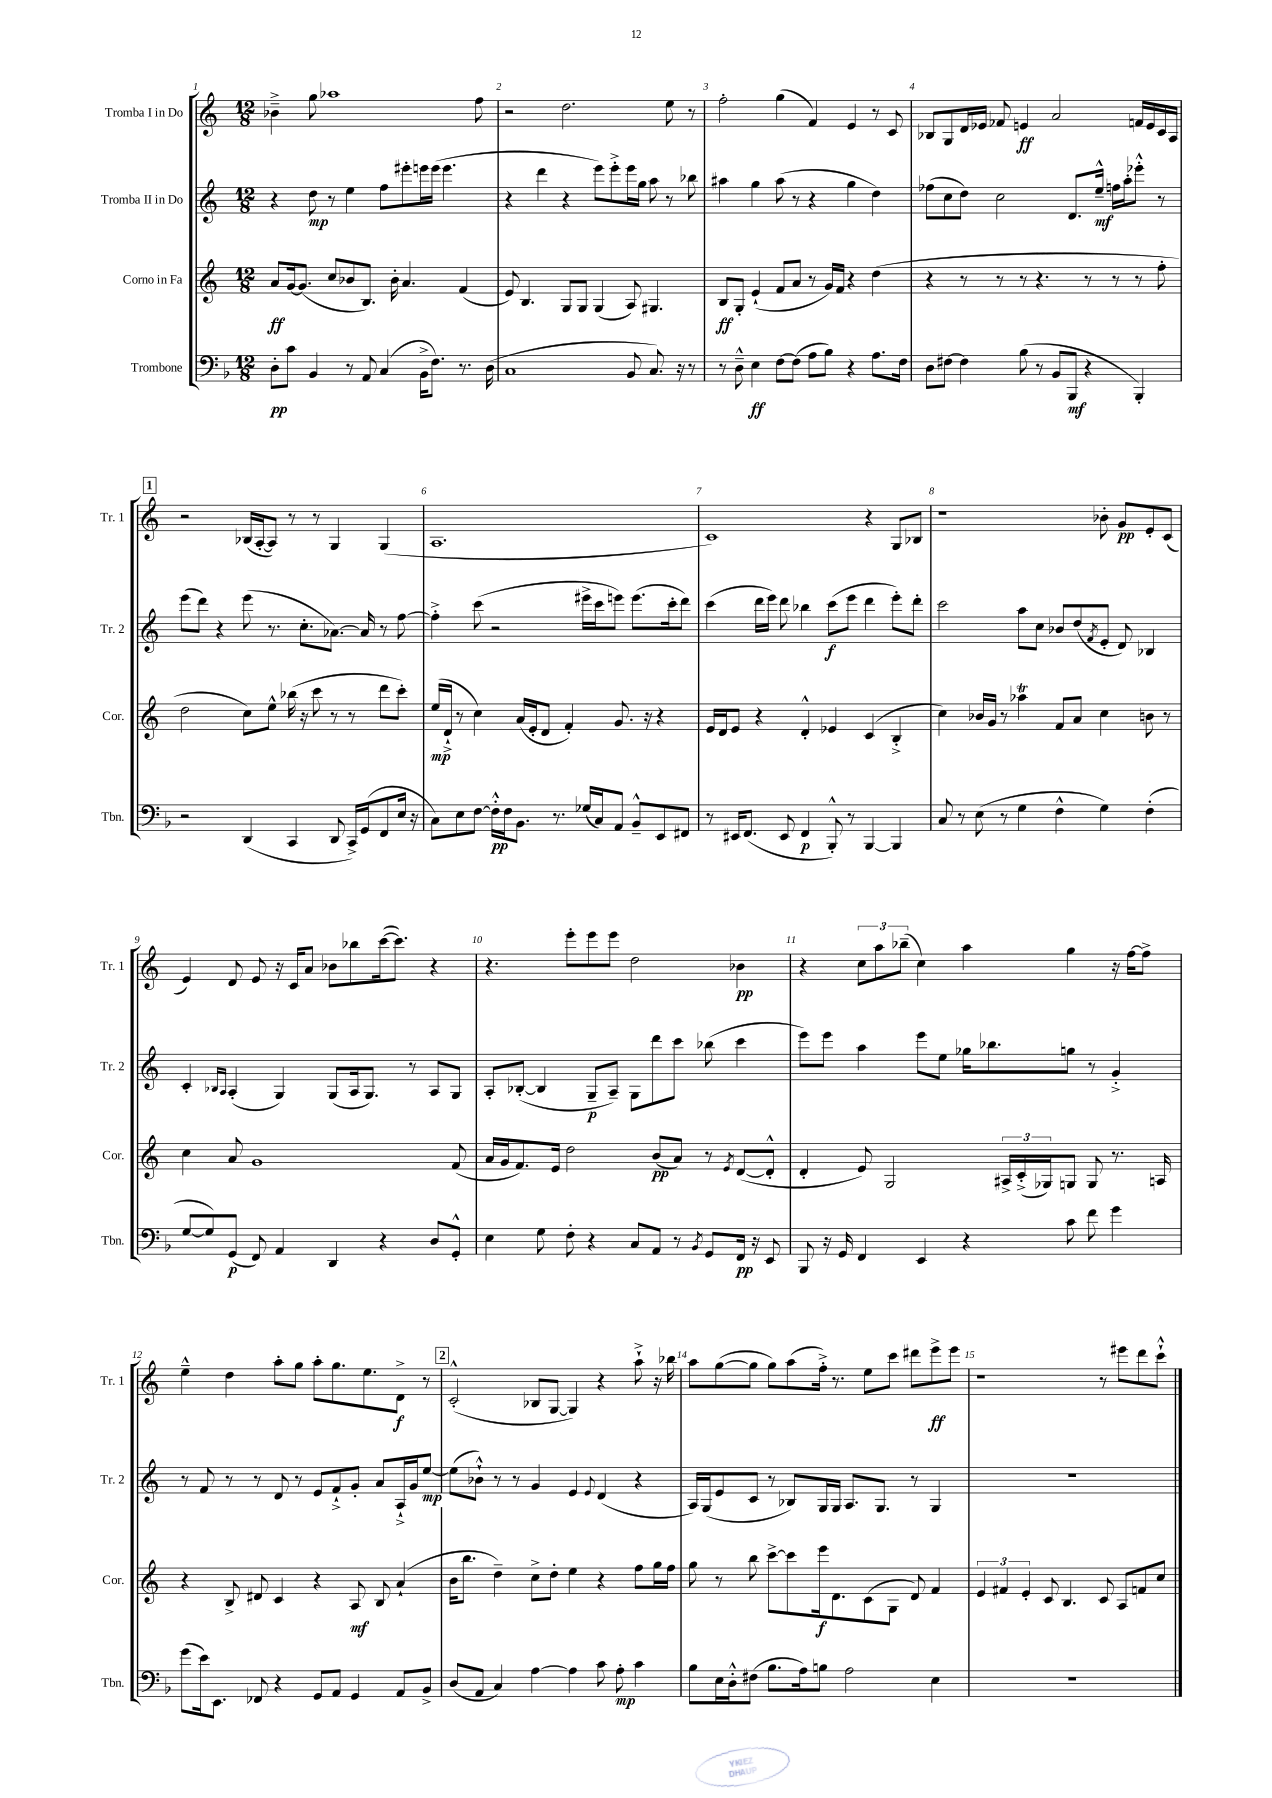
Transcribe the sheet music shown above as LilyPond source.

<<
\new StaffGroup <<
\new Staff = "s0" \with { instrumentName = "Tromba I in Do" shortInstrumentName = "Tr. 1" } {
    \clef treble \key c \major \numericTimeSignature \time 12/8
    bes'4---> g''8 aes''1 f''8 |
    r2 d''2. e''8 r8 |
    f''2-. g''4( f'4) e'4 r8 c'8 |
    bes8 g8 d'16 ees'16 fes'8 e'4\ff a'2 f'16 e'16 c'16 a16 |
    \mark \markup { \box "1" } r2 bes16( a16~-. a8) r8 r8 g4 g4( |
    a1. |
    c'1) r4 g8 bes8 |
    r1 bes'8-. g'8\pp e'8-. c'8( |
    e'4) d'8 e'8 r16 c'16 a'8 bes'8 bes''8 c'''16~( c'''8.) r4 |
    r4. e'''8-. e'''8 e'''8 d''2 bes'4\pp |
    r4 \tuplet 3/2 { c''8 a''8 bes''8--( } c''4) a''4 g''4 r16 f''16~ f''8-> |
    e''4---^ d''4 a''8-. g''8 a''8-. g''8. e''8. d'8->\f r8 |
    \mark \markup { \box "2" } c'2-.-^( bes8 g8~ g4) r4 a''8-!-> r16 bes''16 |
    a''8 g''8~( g''8 g''8) a''8( f''16-.->) r8. e''8 c'''8 dis'''8 e'''8->\ff e'''8 |
    r1 r8 eis'''8 d'''8 c'''8-!-^ \bar "|." |
}
\new Staff = "s1" \with { instrumentName = "Tromba II in Do" shortInstrumentName = "Tr. 2" } {
    \clef treble \key c \major \numericTimeSignature \time 12/8
    r4 d''8\mp r8 e''4 f''8 eis'''8-. e'''16 e'''16( e'''4. |
    r4 d'''4 r4 e'''8) e'''8-.-> e'''16 g''16 a''8 r8 bes''8 |
    ais''4 g''4 ais''8( r8 r4 g''4 d''4) |
    fes''8( c''8 d''8) c''2 d'8. e''16---^\mf f''16 a''16-. ees'''8-.-^ r8 |
    \mark \markup { \box "1" } e'''8( d'''8) r4 e'''8( r8. c''8.-. aes'8.~) aes'16 r8 f''8~ |
    f''4-.-> c'''8( r2 eis'''16-> c'''16 e'''8) e'''8.( c'''16-. d'''8) |
    c'''4( d'''16 e'''16) d'''8 bes''4 c'''8\f( e'''8 d'''4 e'''8-.) d'''8-. |
    c'''2 a''8 c''8 bes'8 d''8( \acciaccatura { f'8 } e'8-. d'8) bes4 |
    c'4-. \grace { bes16 a16 } a4-.( g4) g8( a16 g8.) r8 a8 g8 |
    a8-. bes8~-.( bes4 g8--\p a8--) g8 d'''8 c'''8 bes''8( c'''4 |
    e'''8) e'''8 a''4 e'''8 e''8 ges''16 bes''8. g''8 r8 g'4-.-> |
    r8 f'8 r8 r8 d'8 r8 e'8 f'8-!-> g'8-. a'8 a16-!-> g'16 e''8~\mp |
    \mark \markup { \box "2" } e''8( bes'8-!-^) r8 r8 g'4 e'4 \appoggiatura { e'8 } d'4( r4 |
    a16) g16( e'8 c'8 r8 bes8) g16 g16 a8. g8. r8 g4 |
    R1. \bar "|." |
}
\new Staff = "s2" \with { instrumentName = "Corno in Fa" shortInstrumentName = "Cor." } {
    \clef treble \key c \major \numericTimeSignature \time 12/8
    a'8\ff g'16~ g'8.( c''8 bes'8 b8.) bes'16-. a'4. f'4( |
    e'8) b4. g8 g8 g4( a8) gis4. |
    b8\ff g8-. e'4-!( f'8 a'8 r8 g'16) f'16 r4 d''4( |
    r4 r8 r8 r8 r4. r8 r8 r8 f''8-. |
    \mark \markup { \box "1" } d''2 c''8) e''8-^ bes''16( r16 c'''8 r8 r8 d'''8 c'''8-.) |
    e''16\mp( d'16-!-> r8 c''4) a'16( e'16-. d'8 f'4-.) g'8. r16 r4 |
    e'16 d'16 e'8 r4 d'4-.-^ ees'4 c'4( b4-.-> |
    c''4) bes'16 g'16 r8 aes''4\trill f'8 a'8 c''4 b'8 r8 |
    c''4 a'8 g'1 f'8( |
    a'16 g'16 f'8.) e'16 d''2 b'8\pp( a'8) r8 \acciaccatura { e'8 } d'8~( d'8-.-^ |
    d'4-. e'8) g2 \tuplet 3/2 { ais16-> c'16-.->( ges16) } g8 g8 r8. a16 |
    r4 b8-> dis'8 c'4 r4 a8\mf b8 a'4-!( |
    \mark \markup { \box "2" } b'16 b''8. d''4--) c''8-> d''8-. e''4 r4 f''8 g''16 f''16 |
    g''8 r8 b''8 c'''8~-> c'''8 e'''16\f d'8. c'8( g8 d'8) f'4 |
    \tuplet 3/2 { e'4 fis'4 e'4-. } c'8 b4. c'8 a8 f'8 c''8 \bar "|." |
}
\new Staff = "s3" \with { instrumentName = "Trombone" shortInstrumentName = "Tbn." } {
    \clef bass \key f \major \numericTimeSignature \time 12/8
    d8-.\pp c'8 bes,4 r8 a,8 c4( bes,16-> f8.) r8. d16( |
    c1 bes,8 c8.) r16 r8 |
    r8 d8---^ e4\ff f8~ f8( a8 bes8) r4 a8. f16 |
    d8 fis8~ fis4 bes8( r8 bes,8 bes,,8\mf r4 bes,,4-.) |
    \mark \markup { \box "1" } r2 d,4( c,4 d,8 c,16->) g,16( f,8 e16 r16 |
    c8) e8 f8~ f16-.-^\pp f16 bes,8. r8. ges16( c16) a,8 bes,8---^ e,8 fis,8 |
    r8 eis,16 f,8.( eis,8 f,4\p bes,,8-.-^) r8 bes,,4~ bes,,4 |
    c8 r8 e8( r8 g4 f4-^ g4) f4-.( |
    g8~ g8) g,8\p( f,8) a,4 d,4 r4 d8 g,8-.-^ |
    e4 g8 f8-. r4 c8 a,8 r8 \acciaccatura { bes,8 } g,8 f,16\pp r16 e,8 |
    bes,,8 r16 g,16 f,4 e,4 r4 c'8 f'8 g'4 |
    g'8( e'16) e,8. fes,8 r4 g,8 a,8 g,4 a,8 bes,8-> |
    \mark \markup { \box "2" } d8( a,8 c4) a4~ a4 c'8 a8-.\mp c'4 |
    bes8 e16 d16-.-^ fis8( bes8. a16) b8 a2 e4 |
    R1. \bar "|." |
}
>>
>>
\layout { \context { \Score \override BarNumber.break-visibility = ##(#f #t #t) barNumberVisibility = #all-bar-numbers-visible } }
